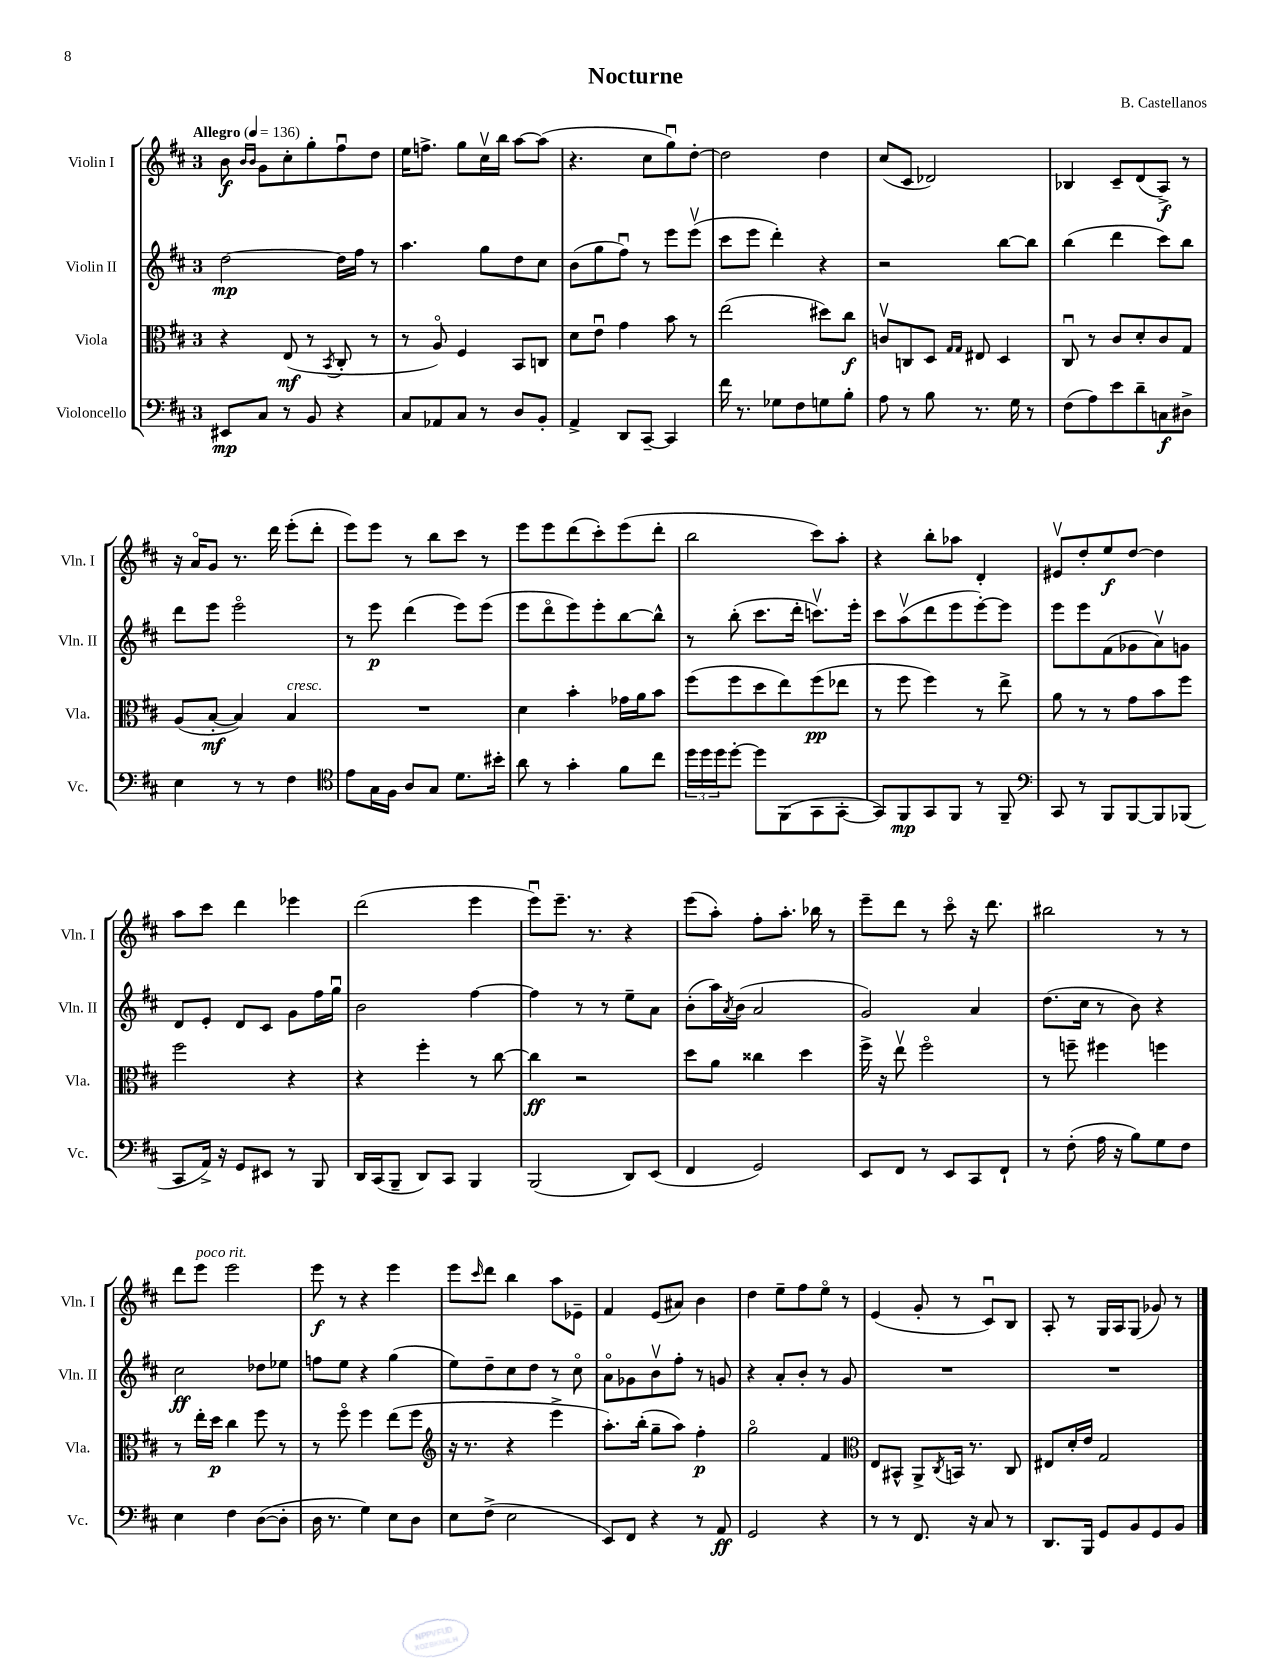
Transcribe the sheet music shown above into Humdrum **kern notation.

**kern	**kern	**kern	**kern
*staff4	*staff3	*staff2	*staff1
*clefF4	*clefC3	*clefG2	*clefG2
*k[f#c#]	*k[f#c#]	*k[f#c#]	*k[f#c#]
*M3/4	*M3/4	*M3/4	*M3/4
*MM136	*MM136	*MM136	*MM136
8EE#	4r	[2dd	8b
.	.	.	16qqb
.	.	.	16qqb
8C#	.	.	8g
8r	(8E	.	8cc#'
8BB	8r	.	8gg'
.	8qBB	.	.
4r	8C#'	16dd]	8ff#u
.	.	16ff#	.
.	8r	8r	8dd
=	=	=	=
8C#	8r	4.aa	16ee
.	.	.	8.ff^
8AA-	8Ao)	.	.
8C#	4F#	.	8gg
8r	.	8gg	16cc#v
.	.	.	16bb
8D	8BB	8dd	[8aa
8BB'	8C	8cc#	(8aa]
=	=	=	=
4AA^	8d	(8b	4.r
.	8eu	8gg	.
8DD	4g	8ff#u)	.
[8CC#~	.	8r	8cc#
4CC#]	8b	8eee	8ggu)
.	8r	(8eeev	[8dd'
=	=	=	=
16f#	(2ee	8ccc#	2dd]
8.r	.	.	.
.	.	8eee	.
8G-	.	4ddd')	.
8F#	.	.	.
8G	8dd#)	4r	4dd
8B'	8cc#	.	.
=	=	=	=
8A	8cv	2r	(8cc#
8r	8C	.	8c#
8B	8D	.	2d-)
.	16qqG	.	.
.	16qqG	.	.
8.r	8E#	.	.
.	4D	[8bb	.
16G	.	.	.
8r	.	8bb]	.
=	=	=	=
(8F#	8C#u	(4bb	4B-
8A)	8r	.	.
8e	8c#	4ddd	8c#~
8d~	8d'	.	(8d
8C	8c#	8ccc#)	8A^)
8D#^	8G	8bb	8r
=	=	=	=
4E	(8A	8ddd	16r
.	.	.	16ao
.	[8B'	8eee	8g
8r	4B])	2eeeo	8.r
8r	.	.	.
.	.	.	16ddd
4F#	4B	.	(8eee'
.	.	.	8ddd'
=	=	=	=
*clefC4	*	*	*
8e	2.r	8r	8eee)
16G	.	8eee	8eee
16F#	.	.	.
8A	.	(4ddd	8r
8G	.	.	8bb
8.d	.	8eee)	8ccc#
.	.	(8eee	8r
16b#'	.	.	.
=	=	=	=
8a	4d	8eee	8eee
8r	.	8dddo	8eee
4g'	4b'	8eee)	(8ddd
.	.	8eee'	8ccc#')
8f#	16g-	[8bb	(8eee
.	16a	.	.
8cc#	8b	8bb^^]	8ddd'
=	=	=	=
24dd	(8ff#	8r	2bb
24dd	.	.	.
24dd	.	.	.
[8dd'	8ff#	(8bb'	.
8dd]	8dd	8.ccc#	.
(8FF#	8ee)	.	.
.	.	16ddd'	.
8GG	(8ff#	8.cccv)	8ccc#)
[8GG'	8ee-	.	8aa'
.	.	16eee'	.
=	=	=	=
8GG])	8r	8ccc#	4r
8FF#	8ff#	(8aav	.
8GG	4ff#)	8ddd	8bb'
8FF#	.	8eee	8aa-
8r	8r	[8eee')	4d'
8FF#~	8ee^	8eee]	.
=	=	=	=
*clefF4	*	*	*
8CC#	8a	8eee	8e#v
8r	8r	8eee	8dd'
8BBB	8r	(8f#	8ee
[8BBB	8g	8g-	[8dd
8BBB]	8b	8av)	4dd]
(8BBB-	8ff#	8g	.
=	=	=	=
8CC#	2ff#	8d	8aa
16AA^)	.	8e'	8ccc#
16r	.	.	.
8GG	.	8d	4ddd
8EE#	.	8c#	.
8r	4r	8g	4eee-
8BBB	.	16ff#	.
.	.	16ggu	.
=	=	=	=
16DD	4r	2b	(2ddd
(16CC#	.	.	.
8BBB~	.	.	.
8DD)	4ff#'	.	.
8CC#	.	.	.
4BBB	8r	[4ff#	4eee
.	[8cc#	.	.
=	=	=	=
(2BBB	4cc#]	4ff#]	8eeeu)
.	.	.	8.eee~
.	2r	8r	.
.	.	.	8.r
.	.	8r	.
8DD)	.	8ee~	4r
(8EE	.	8a	.
=	=	=	=
4FF#	8dd	(8b'	(8eee
.	8a	16aa)	8aa')
.	.	8qa	.
.	.	(16b	.
2GG)	4cc##	2a	8ff#'
.	.	.	8.aa'
.	4dd	.	.
.	.	.	16bb-
.	.	.	8r
=	=	=	=
8EE	16ff#^	2g)	8eee~
.	16r	.	.
8FF#	8eev	.	8ddd
8r	2ff#o	.	8r
8EE	.	.	8ccc#o
8CC#	.	4a	16r
.	.	.	8.ddd
8FF#`	.	.	.
=	=	=	=
8r	8r	(8.dd	2bb#
(8F#'	8ff~	.	.
.	.	16cc#	.
16A	4ff#	8r	.
16r	.	.	.
8B)	.	8b)	.
8G	4ff	4r	8r
8F#	.	.	8r
=	=	=	=
4E	8r	2cc#	8ddd
.	16ee'	.	8eee
.	16dd	.	.
4F#	4cc#	.	2eee
([8D	8ff#	8dd-	.
8D']	8r	8ee-	.
=	=	=	=
16D	8r	8ff	8eee
8.r	.	.	.
.	8ff#o	8ee	8r
4G)	4ff#	4r	4r
8E	(8ee	(4gg	4eee
8D	8ff#	.	.
=	=	=	=
*	*clefG2	*	*
8E	16r	8ee)	8eee
.	8.r	.	.
.	.	.	16qqccc#
(8F#^	.	8dd~	8ddd
2E	4r	8cc#	4bb
.	.	8dd	.
.	4eee^	8r	8aa
.	.	8cc#o	8e-~
=	=	=	=
8EE)	8.aa')	8ao	4f#
8FF#	.	8g-	.
.	(16bb'	.	.
4r	8gg~	8bv	(8e
.	8aa)	8ff#'	8a#)
8r	4ff#'	8r	4b
8AA	.	8g	.
=	=	=	=
2GG	2ggo	4r	4dd
.	.	8a'	8ee~
.	.	8b'	8ff#
4r	4f#	8r	8eeo
.	.	8g	8r
=	=	=	=
*	*clefC3	*	*
8r	8E	2.r	(4e
8r	8BB#^^	.	.
8.FF#	8AA^	.	8g'
.	8qC#	.	.
.	16BB	.	8r
16r	8.r	.	.
8C#	.	.	8c#u)
8r	8C#	.	8B
=	=	=	=
8.DD	8E#	2.r	8A'
.	16d'	.	8r
16BBB	16e	.	.
8GG	2G	.	16G
.	.	.	16A
8BB	.	.	(8G
8GG	.	.	8g-)
8BB	.	.	8r
==	==	==	==
*-	*-	*-	*-
